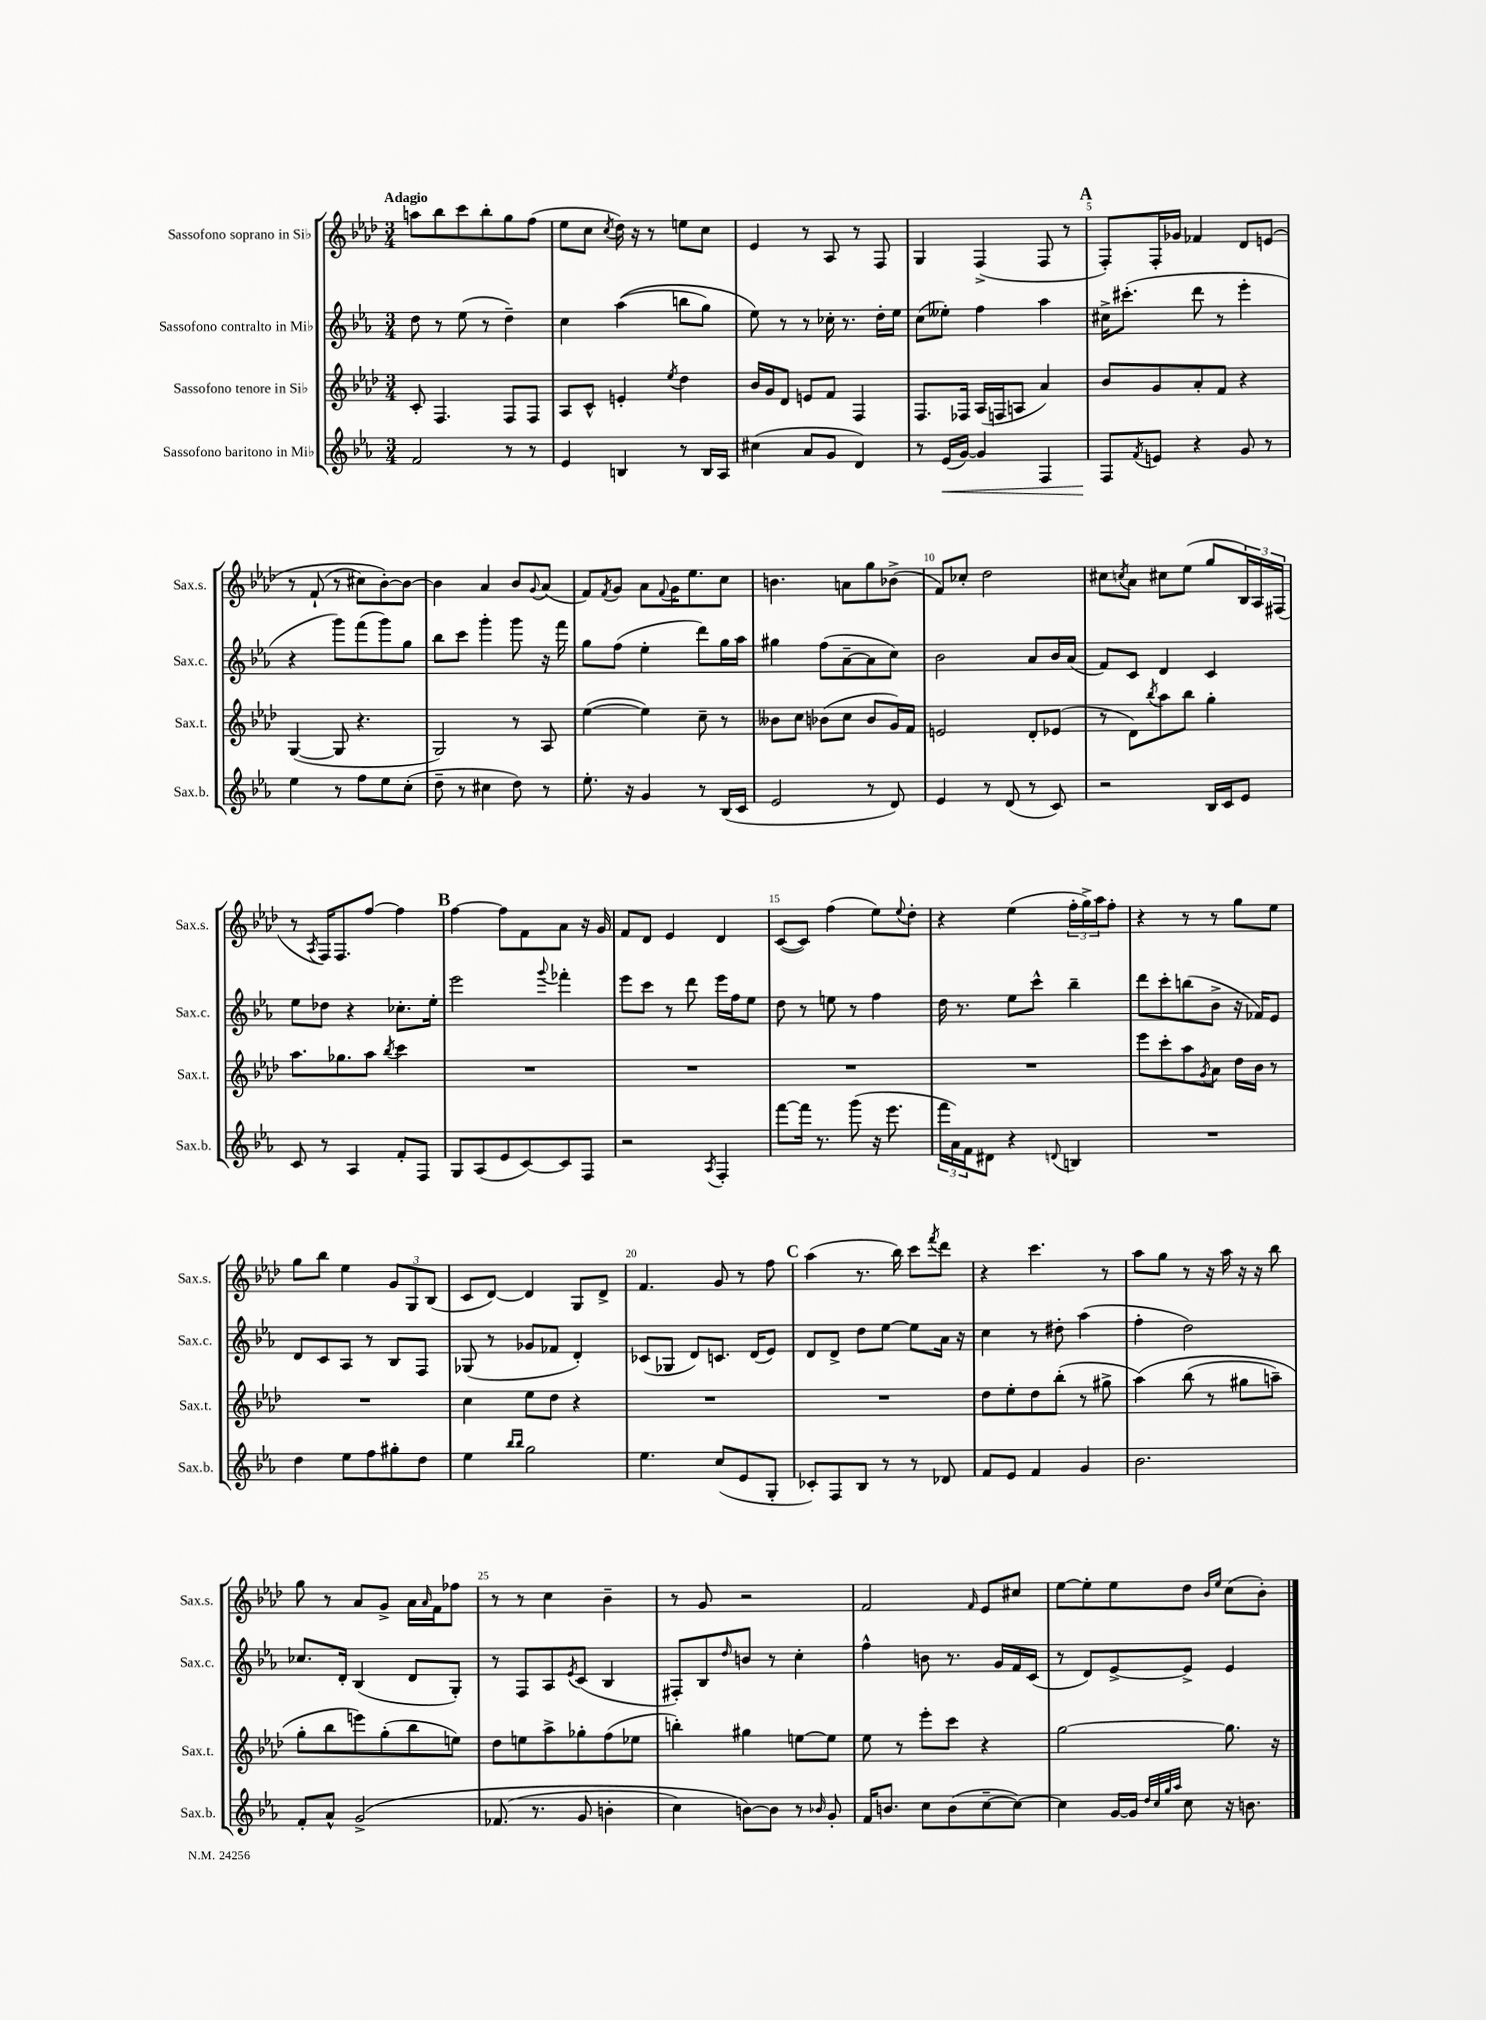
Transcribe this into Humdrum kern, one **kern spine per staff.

**kern	**kern	**kern	**kern
*staff4	*staff3	*staff2	*staff1
*clefG2	*clefG2	*clefG2	*clefG2
*k[b-e-a-]	*k[b-e-a-d-]	*k[b-e-a-]	*k[b-e-a-d-]
*M3/4	*M3/4	*M3/4	*M3/4
2f/	8c'/	8dd\	8aa\L
.	4.F/	8r	8bb-\
.	.	(8ee-\	8ccc\
.	.	8r	8bb-'\
8r	8F/L	4dd~\)	8gg\
8r	8F/J	.	(8ff\J
=	=	=	=
4e-/	8A-/L	4cc\	8ee-\L
.	8c^^/J	.	8cc\J
.	.	.	8qcc/
4B/	4e'/	&((4aa-\	16dd-\)
.	.	.	16r
.	.	.	8r
.	8qee-/	.	.
8r	4dd-\	8bb\L	8ee\L
16B/LL	.	8gg\J)	8cc\J
16A-/JJ	.	.	.
=	=	=	=
(4cc#\	16b-/LL	8ee-\&)	4e-/
.	16g/J	.	.
.	8d-/J	8r	.
8a-/L	8e/L	8r	8r
8g/J	8f/J	16cc-'\	8A-/
.	.	8.r	.
4d/)	4F/	.	8r
.	.	16dd'\LL	8F/
.	.	16ee-\JJ	.
=	=	=	=
8r	8.F/L	(8cc\L	4G/
(16e-/LL	.	8ee--'\J)	.
[16g/JJ)	16F-/Jk	.	.
4g/]	(16A-/LL	4ff\	(4F^/
.	16F/J	.	.
.	8A/J	.	.
4F/	4a-/)	4aa-\	8F/
.	.	.	8r
=	=	=	=
8F/L	8b-/L	16cc#^\LK	8F'/L)
.	.	(8.ccc#'\J	.
8qf/	.	.	.
8e/J	8g/	.	16F'/L
.	.	.	16g-/JJ
4r	8a-'/	8ddd\	4f-/
.	8f/J	8r	.
8g/	4r	4eee-'\	8d-/L
8r	.	.	&(8e/J
=	=	=	=
4ee-\	([4G/	4r	8r
.	.	.	(8f`/
8r	8G/]	8ggg\L)	8r
8ff\L	4.r	(8fff\	8cc#\L)
8ee-\	.	8ggg\)	[8b-'\&)
(8cc'\J	.	8gg\J	8b-\_J
=	=	=	=
8dd~\	2G/)	8bb-\L	4b-\]
8r	.	8ccc\J	.
4cc#\	.	4ggg'\	4a-/
8dd\)	8r	8ggg\	8b-/L
.	.	.	8qqg/
8r	8A-/	16r	(8a-/J
.	.	16fff\	.
=	=	=	=
8.ee-'\	([4ee-\	8gg\L	8f/L)
.	.	.	8qf/
.	.	(8ff\J	8g/J
16r	.	.	.
4g/	4ee-\])	4ee-'\	8a-\L
.	.	.	8qqf/
.	.	.	16g\K
.	.	.	8.ee-\
8r	8cc~\	8ddd\L)	.
(16B-/LL	8r	16gg\L	8cc\J
16c/JJ	.	16aa-\JJ	.
=	=	=	=
2e-/	8b--\L	4gg#\	4.b\
.	8cc\J	.	.
.	(8b-\L	(8ff\L	.
.	8cc\J	[8a-~\	8a\L
8r	8b-/L	8a-\]	8gg\
8d/)	16g/L)	8cc\J)	(8b-^\J
.	16f/JJ	.	.
=	=	=	=
4e-/	2e/	2b-\	8f/L)
.	.	.	8cc-'/J
8r	.	.	2dd-\
(8d/	.	.	.
8r	8d-'/L	8a-/L	.
8c/)	(8e-/J	16b-/L	.
.	.	(16a-/JJ	.
=	=	=	=
2r	8r	8f/L)	8cc#\L
.	.	.	8qcc/
.	8d-\L)	8c/J	8a-\J
.	8qbb-/	.	.
.	8aa-\	4d/	8cc#\L
.	8bb-\J	.	(8ee-\J
16B-/LL	4gg'\	4c/	8gg/L
16c/J	.	.	.
8e-/J	.	.	24B-/L)
.	.	.	24A-/
.	.	.	(24F#/JJ
=	=	=	=
8c/	8.aa-\L	8ee-\L	8r
.	.	.	8qA-/
8r	.	8dd-\J	16F/LK)
.	8.gg-\	.	8.F/
4A-/	.	4r	.
.	8aa-\J	.	[8ff/J
.	8qbb-/	.	.
8f'/L	4ccc\	8.cc-'\L	4ff\]
8F/J	.	.	.
.	.	16ee-'\Jk	.
=	=	=	=
8G/L	2.r	2eee-\	[4ff\
(8A-/	.	.	.
8e-/	.	.	8ff\]L
[8c/)	.	.	8f\
.	.	8qqggg/	.
8c/]	.	4fff-'\	8a-\J
8F/J	.	.	16r
.	.	.	16g/
=	=	=	=
2r	2.r	8eee-\L	8f/L
.	.	8ccc\J	8d-/J
.	.	8r	4e-/
.	.	8ddd\	.
8qA-/	.	.	.
4F'/	.	16eee-\LL	4d-/
.	.	16ff\J	.
.	.	8ee-\J	.
=	=	=	=
[8fff\L	2.r	8dd\	([8c/L
16fff\]Jk	.	8r	8c/]J)
8.r	.	.	.
.	.	8ee\	(4ff\
(8ggg\	.	8r	.
16r	.	4ff\	8ee-\L)
8.eee-\	.	.	.
.	.	.	8qqee-/
.	.	.	8dd-'\J
=	=	=	=
24fff\LL	2.r	16dd\	4r
24a-\)	.	.	.
.	.	8.r	.
24f\J	.	.	.
8d#\J	.	.	.
4r	.	8ee-\L	(4ee-\
.	.	8ccc^^\J	.
8qqd/	.	.	.
4B/	.	4bb-~\	24ff'\LL
.	.	.	24gg^\)
.	.	.	24aa-\J
.	.	.	8ff'\J
=	=	=	=
2.r	8eee-\L	8ddd\L	4r
.	8ccc'\	8ccc'\	.
.	8aa-\	(8bb\	8r
.	8qg/	.	.
.	8a-\J	8b-^\J	8r
.	16dd-\LL	16r	8gg\L
.	16b-\JJ	16f-/LK)	.
.	8r	8e-/J	8ee-\J
=	=	=	=
4dd\	2.r	8d/L	8gg\L
.	.	8c/	8bb-\J
8ee-\L	.	8A-/J	4ee-\
8ff\	.	8r	.
8gg#'\	.	8B-/L	12g/L
.	.	.	12G/
8dd\J	.	8F/J	.
.	.	.	(12B-/J
=	=	=	=
4ee-\	4cc\	(8G-/	8c/L
.	.	8r	[8d-/J)
16qqbb-/LL	.	.	.
16qqbb-/JJ	.	.	.
2gg\	8ee-\L	8g-/L	4d-/]
.	8dd-\J	8f-/J	.
.	4r	4d'/)	8G/L
.	.	.	8d-^/J
=	=	=	=
4.ee-\	2.r	(8c-/L	4.f/
.	.	8G-/J	.
.	.	8d/L)	.
(8cc/L	.	8.c/J	8g/
8e-/	.	.	8r
.	.	(16d/LK	.
8G'/J	.	8e-/J)	8ff\
=	=	=	=
8c-'/L)	2.r	8d/L	(4aa-\
8F/	.	8d^/J	.
8B-/J	.	8dd\L	8.r
8r	.	[8ee-\J	.
.	.	.	16bb-\)
8r	.	8ee-\]L	8ccc\L
.	.	.	8qfff/
8d-/	.	16a-\Jk	8ddd-\J
.	.	16r	.
=	=	=	=
8f/L	8dd-\L	4cc\	4r
8e-/J	8ee-'\	.	.
4f/	8dd-\	8r	4.ccc\
.	(8bb-'\J	8dd#'\	.
4g/	8r	(4aa-\	.
.	8gg#^\	.	8r
=	=	=	=
2.b-\	&(4aa-\)	4ff'\	8aa-\L
.	.	.	8gg\J
.	(8bb-\	2dd\)	8r
.	8r	.	16r
.	.	.	16aa-\
.	8gg#\L	.	16r
.	.	.	16r
.	8aa~\J)	.	8bb-\
=	=	=	=
8f'/L	8gg'\L	8.cc-/L	8gg\
8a-^^/J	8bb-\	.	8r
.	.	16d'/Jk	.
&(2g^/	8eee\&)	(4B-/	8a-/L
.	(8gg'\	.	8g^/J
.	8bb-\	8d/L	16a-\LL
.	.	.	16qqa-/
.	.	.	16f\J
.	8ee\J)	8G'/J)	8ff-\J
=	=	=	=
(8.f-/	8dd-\L	8r	8r
.	8ee\	8F/L	8r
8.r	.	.	.
.	8aa-^\	8A-/	4cc\
.	.	8qe-/	.
8g/	8gg-'\	(8c/J	.
4b'\	(8ff\	4B-/	4b-~\
.	8ee-\J	.	.
=	=	=	=
4cc\)	4bb'\)	8F#'/L)	8r
.	.	8B-/	8g/
.	.	16qqdd/	.
[8b\L&)	4gg#\	8b/J	2r
8b\]J	.	8r	.
8r	[8ee\L	4cc'\	.
16qqb-/	.	.	.
8g'/	8ee\]J	.	.
=	=	=	=
16f/LK	8ee-\	4ff^^\	2f/
8.b/J	.	.	.
.	8r	.	.
8cc\L	8eee-'\L	8b\	.
(8b\	8ccc\J	8.r	.
.	.	.	16qqf/
[8cc~\	4r	.	8e-/L
.	.	16g/LL	.
8cc\_J)	.	16f/	8cc#/J
.	.	(16c/JJ	.
=	=	=	=
4cc\]	[2gg\	8r	[8ee-\L
.	.	8d/L)	8ee-'\]
[16g/LL	.	[8e-^/	8ee-\
16g/]JJ	.	.	.
32qqdd/LLL	.	.	.
32qqcc/	.	.	.
32qqgg/	.	.	.
32qqaa-/JJJ	.	.	.
8cc\	.	8e-^/]J	8dd-\J
.	.	.	16qqb-/LL
.	.	.	16qqee-/JJ
16r	8.gg\]	4e-/	(8cc\L
8.b\	.	.	.
.	.	.	8b-'\J)
.	16r	.	.
==	==	==	==
*-	*-	*-	*-
